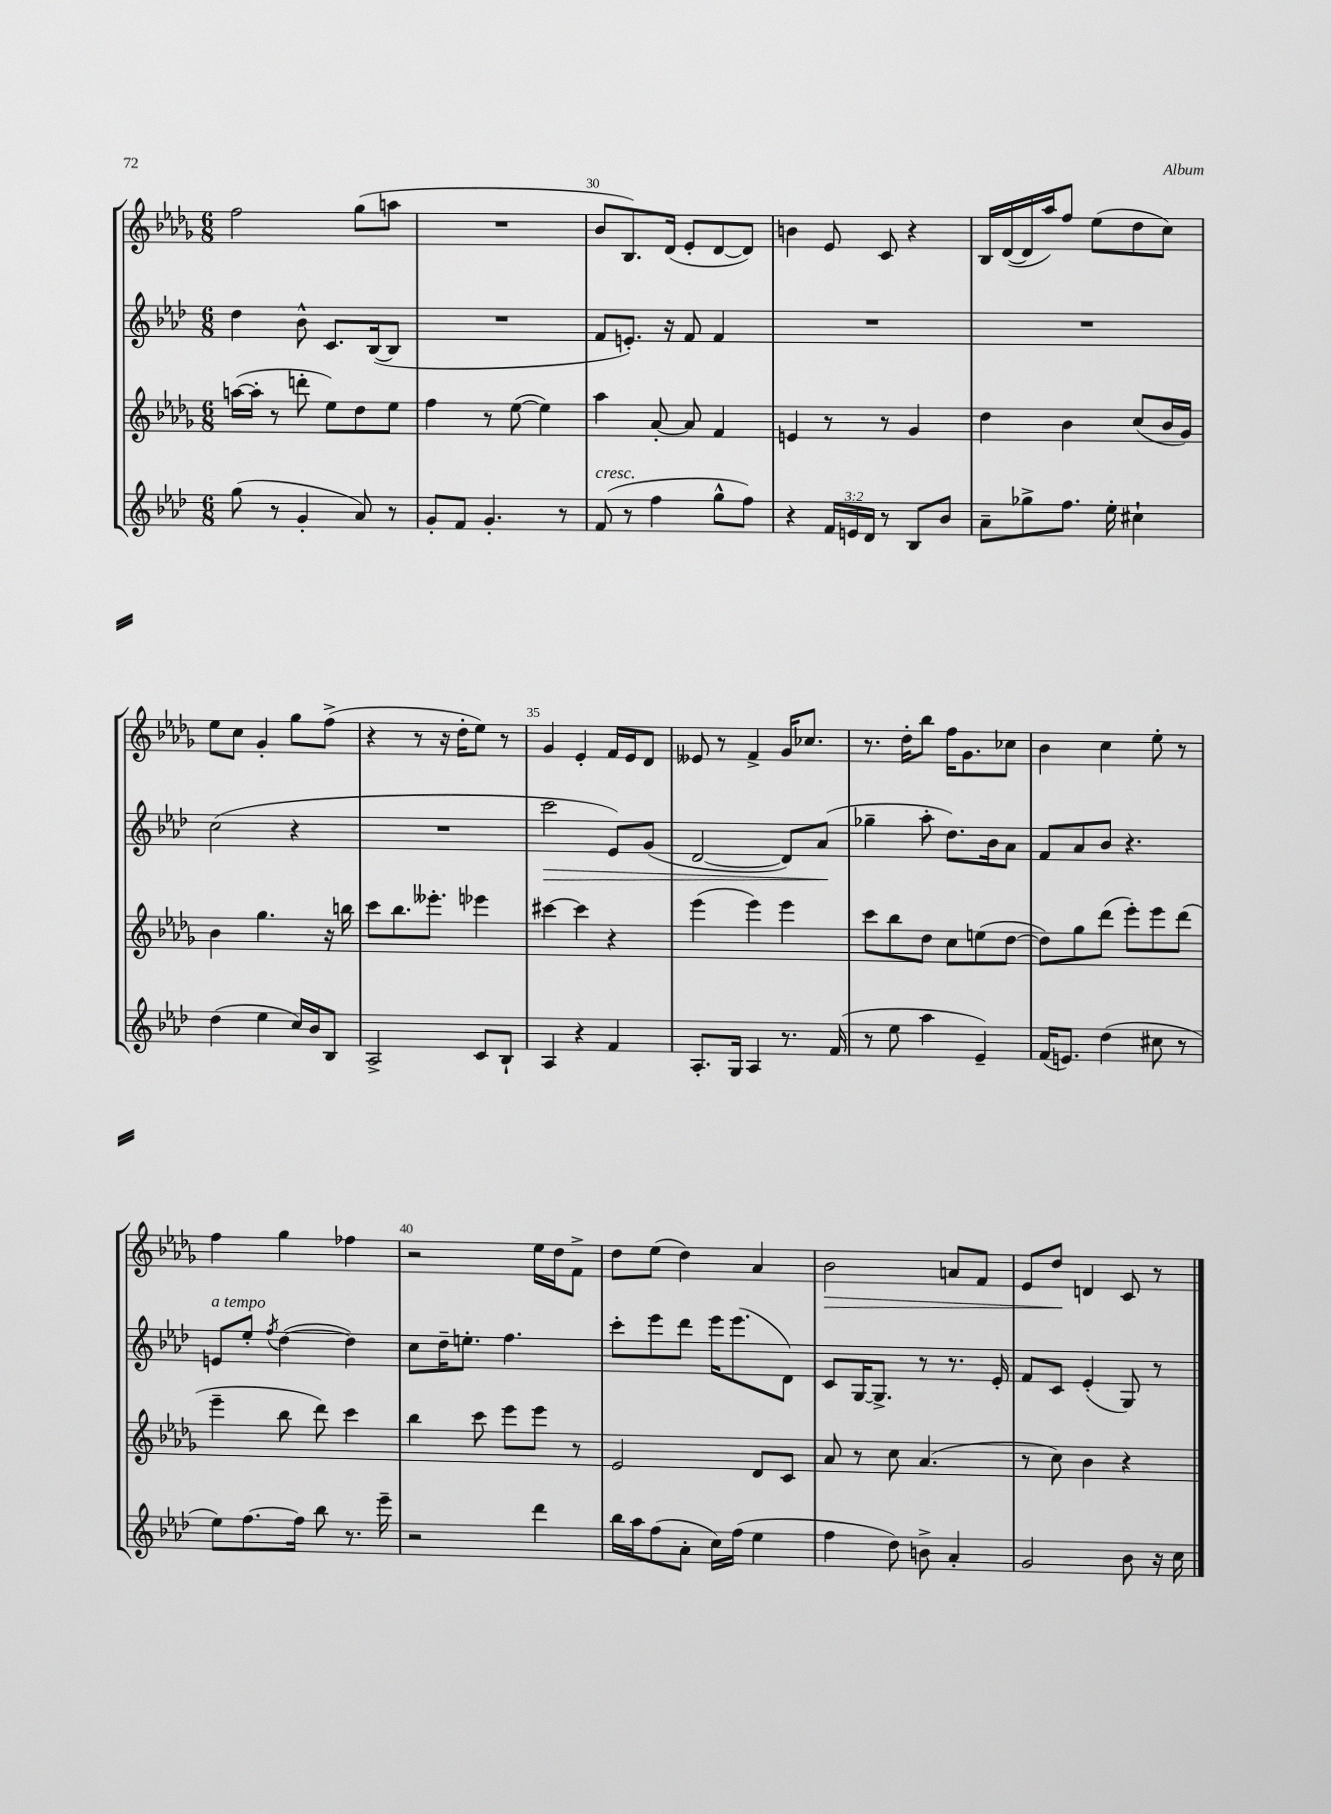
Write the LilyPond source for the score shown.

<<
\new StaffGroup <<
\new Staff = "s0" {
    \clef treble \key des \major \numericTimeSignature \time 6/8
    f''2 ges''8( a''8 |
    R2. |
    bes'8 bes8.) des'16( ees'8-. des'8~ des'8) |
    b'4 ees'8 c'8 r4 |
    bes16 des'16~( des'16 aes''16) f''8 ees''8( des''8 c''8) |
    ees''8 c''8 ges'4-. ges''8 f''8->( |
    r4 r8 r16 des''16-. ees''8) r8 |
    ges'4 ees'4-. f'16 ees'16 des'8 |
    eeses'8 r8 f'4-> ges'16 ces''8. |
    r8. des''16-. bes''8 f''16 ges'8. ces''8 |
    bes'4 c''4 ees''8-. r8 |
    f''4 ges''4 fes''4 |
    r2 ees''16 des''16 f'8-> |
    des''8 ees''8( des''4) aes'4 |
    bes'2\> a'8 f'8 |
    ees'8 des''8\! d'4 c'8 r8 \bar "|." |
}
\new Staff = "s1" {
    \clef treble \key aes \major \numericTimeSignature \time 6/8
    des''4 bes'8-^ c'8. bes16~( bes8 |
    R2. |
    f'8 e'8.-.) r16 f'8 f'4 |
    R2. |
    R2. |
    c''2( r4 |
    R2. |
    c'''2\> ees'8) g'8( |
    des'2~ des'8) aes'8\!( |
    ges''4-- aes''8-. des''8.) bes'16 aes'8 |
    f'8 aes'8 bes'8 r4. |
    e'8^\markup { \italic "a tempo" } ees''8-. \acciaccatura { f''8 } des''4~( des''4) |
    c''8 des''16-- e''8.-. f''4. |
    c'''8-. ees'''8 des'''8 ees'''16 ees'''8.( des'8) |
    c'8 g16~ g8.-> r8 r8. ees'16-. |
    f'8 c'8 ees'4-.( g8) r8 \bar "|." |
}
\new Staff = "s2" {
    \clef treble \key des \major \numericTimeSignature \time 6/8
    a''16~( a''16-. r8 d'''8-. ees''8) des''8 ees''8 |
    f''4 r8 ees''8~( ees''4) |
    aes''4 aes'8~-. aes'8 f'4 |
    e'4 r8 r8 ges'4 |
    des''4 bes'4 c''8( bes'16 ges'16) |
    bes'4 ges''4. r16 b''16 |
    c'''8 bes''8. eeses'''8.-. ees'''4 |
    cis'''4~ cis'''4 r4 |
    ees'''4( ees'''4) ees'''4 |
    c'''8 bes''8 des''8 c''8 e''8( des''8~ |
    des''8) ges''8 des'''8( ees'''8-.) ees'''8 des'''8( |
    ees'''4-- bes''8 des'''8) c'''4 |
    bes''4 c'''8 ees'''8 ees'''8 r8 |
    ees'2 des'8 c'8 |
    aes'8 r8 c''8 aes'4.( |
    r8 c''8) bes'4 r4 \bar "|." |
}
\new Staff = "s3" {
    \clef treble \key aes \major \numericTimeSignature \time 6/8 \override Staff.TupletNumber.text = #tuplet-number::calc-fraction-text
    g''8( r8 g'4-. aes'8) r8 |
    g'8-. f'8 g'4.-. r8 |
    f'8^\markup { \italic "cresc." }( r8 f''4 g''8-^ f''8) |
    r4 \tuplet 3/2 { f'16 e'16 des'16 } r8 bes8 bes'8 |
    aes'8-- ges''8-> f''8. ees''16-. cis''4-! |
    des''4( ees''4 c''16) bes'16 bes8 |
    aes2-> c'8 bes8-! |
    aes4 r4 f'4 |
    aes8.-. g16 aes4 r8. f'16( |
    r8 ees''8 aes''4 ees'4--) |
    f'16( e'8.) des''4( cis''8 r8 |
    ees''8) f''8.~ f''16 bes''8 r8. ees'''16-- |
    r2 des'''4 |
    bes''16 aes''16 f''8( aes'8-. c''16) f''16( ees''4 |
    f''4 des''8) b'8-> aes'4-. |
    g'2 bes'8 r16 c''16 \bar "|." |
}
>>
>>
\layout { \context { \Score currentBarNumber = #28 \override BarNumber.break-visibility = ##(#f #t #t) barNumberVisibility = #(every-nth-bar-number-visible 5) } }
